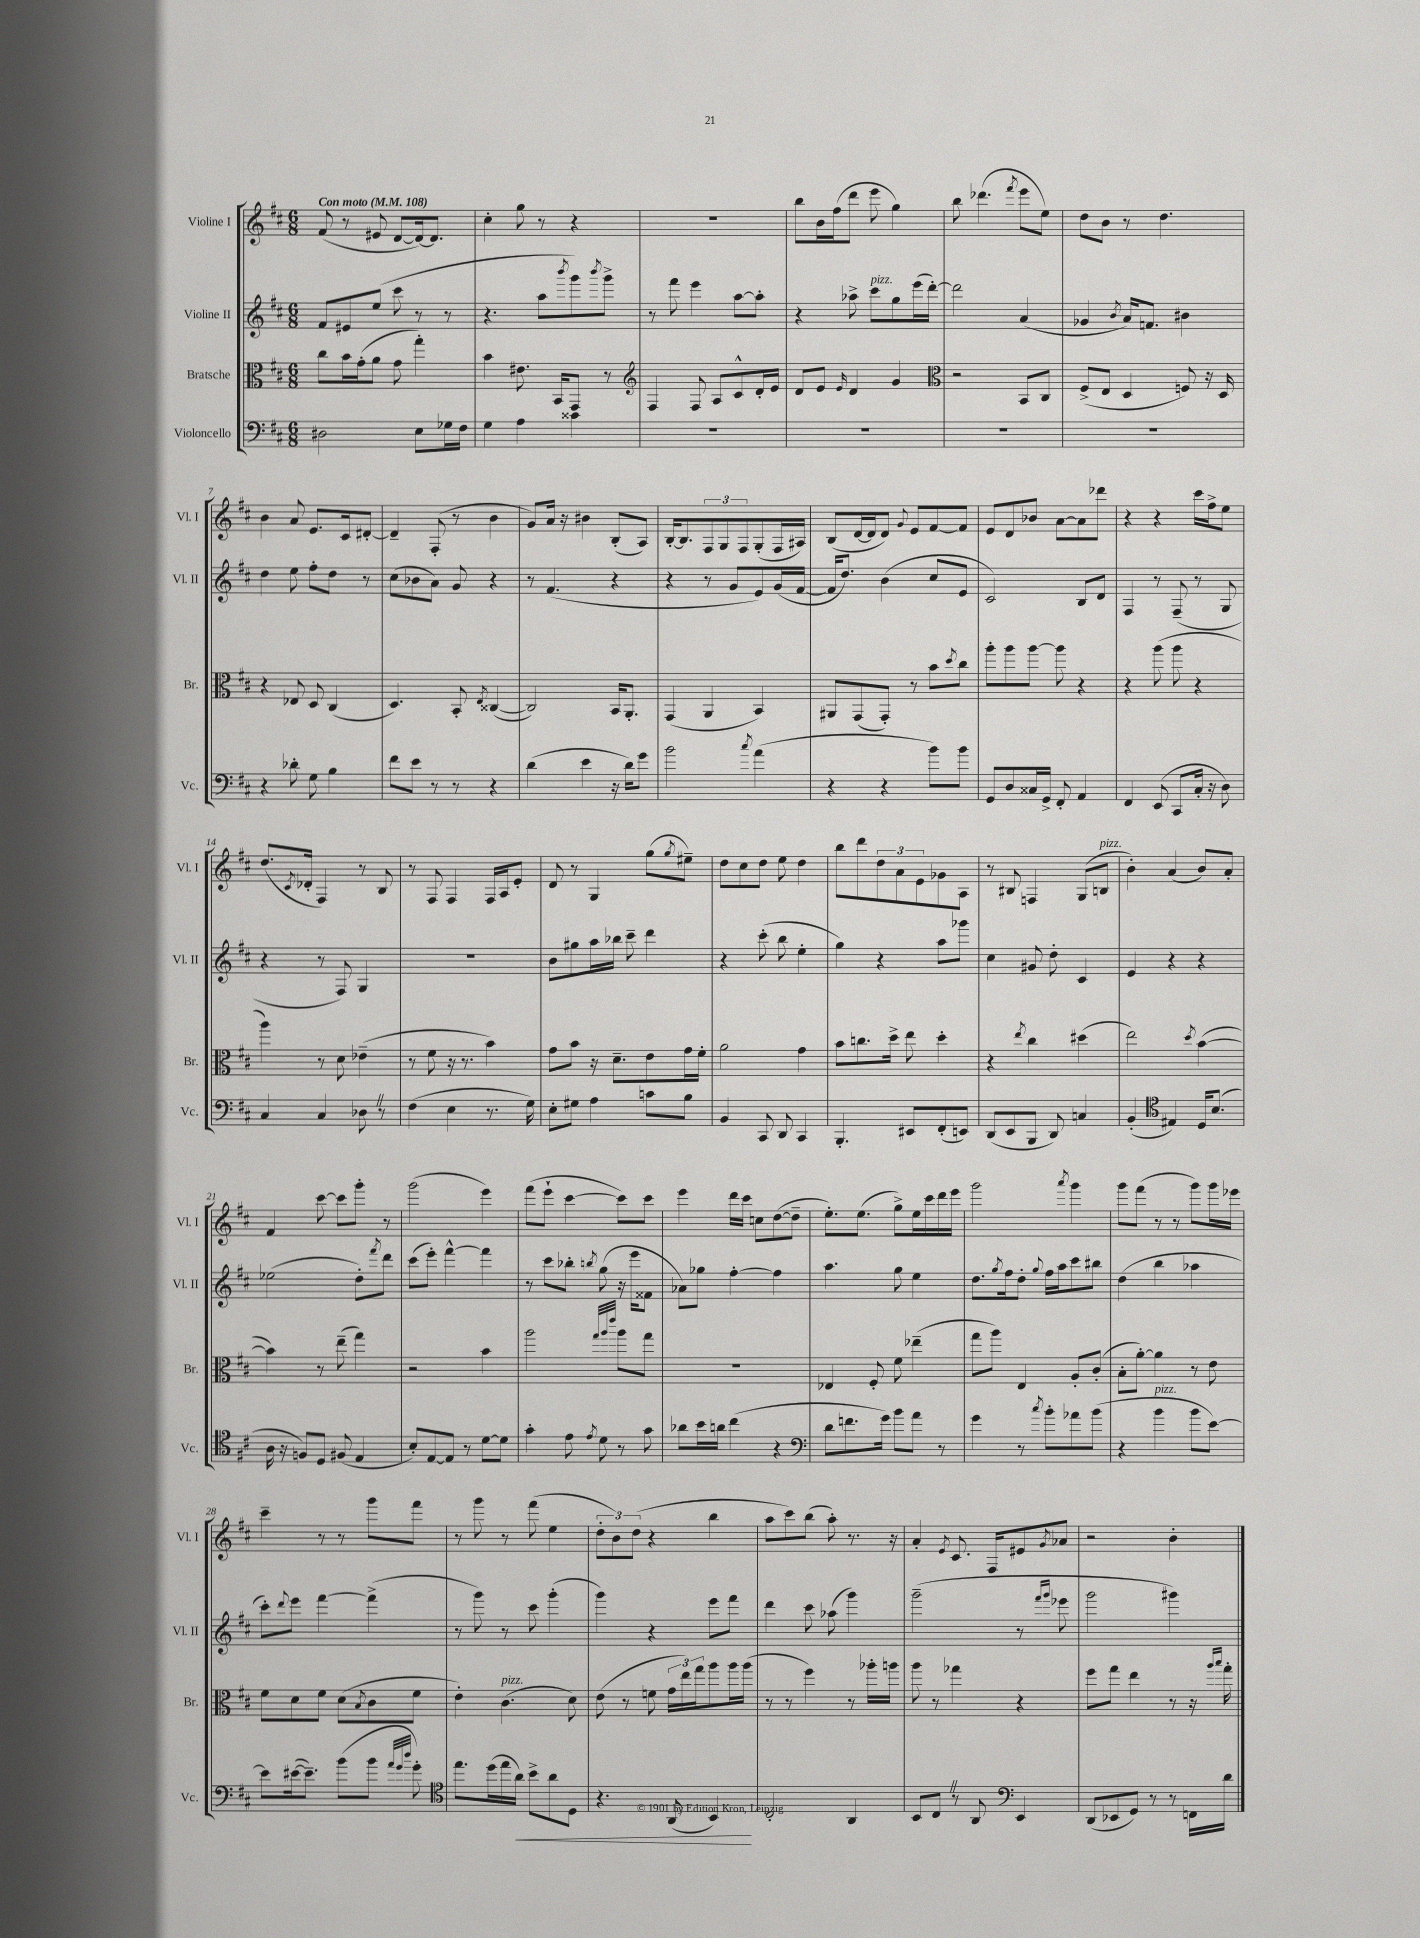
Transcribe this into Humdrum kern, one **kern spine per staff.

**kern	**dynam	**kern	**kern	**kern
*part4	*part4	*part3	*part2	*part1
*staff4	*staff4	*staff3	*staff2	*staff1
*I"Violoncello	*	*I"Bratsche	*I"Violine II	*I"Violine I
*I'Vc.	*	*I'Br.	*I'Vl. II	*I'Vl. I
*clefF4	*	*clefC3	*clefG2	*clefG2
*k[f#c#]	*	*k[f#c#]	*k[f#c#]	*k[f#c#]
*M6/8	*	*M6/8	*M6/8	*M6/8
*MM108	*	*MM108	*MM108	*MM108
=1	=1	=1	=1	=1
!	!	!	!	!LO:TX:a:B:t=Con moto
2D#X\	.	8cc#\L	8f#/L	(8f#/
.	.	16b\L	8e#X/	8r
.	.	(16g'\J	.	.
.	.	8a\J	(8ee/J	8e#X/
.	.	8g\	8ccc#\	[8d/L
8E\L	.	4gg'\)	8r	16d/k_)
.	.	.	.	8.d/J]
16G-X\L	.	.	8r	.
16F#\JJ	.	.	.	.
=2	=2	=2	=2	=2
4G\	.	4b\	4.r	4cc#'\
4A\	.	8.e#X\	.	8gg\
.	.	.	8aa\L	8r
.	.	16BB/KL	.	.
.	.	.	8qbbb/	.
4c##X\	.	8GG/J	8ggg\)	4r
.	.	.	8qbbb/	.
.	.	8r	8ggg^\J	.
=3	=3	=3	=3	=3
*	*	*clefG2	*	*
2.r	.	4F#/	8r	2.r
.	.	.	8fff#\	.
.	.	8F#/	4eee\	.
.	.	8A/L	.	.
.	.	8c#^^/	[8aa\L	.
.	.	16d'/L	8aa'\J]	.
.	.	16e/JJ	.	.
=4	=4	=4	=4	=4
2.r	.	8d/L	4r	8bb\L
.	.	8e/J	.	16b\L
.	.	.	.	(16ff#\J
.	.	16qqe/	.	.
.	.	4d/	8aa-X^\	8ddd\J
!	!	!	!LO:TX:a:i:t=pizz.	!
.	.	.	8ccc#\L	8eee\
.	.	4g/	8gg\	4gg\)
.	.	.	(16eee\L	.
.	.	.	[16ddd'\JJ)	.
=5	=5	=5	=5	=5
*	*	*clefC3	*	*
2.r	.	2r	2ddd\]	8bb\
.	.	.	.	(4.ddd-X\
.	.	.	.	8qfff#/
.	.	8BB/L	(4a/	8eee\L
.	.	8C#/J	.	8ee\J)
=6	=6	=6	=6	=6
2.r	.	(8F#^/L	4g-X/	8dd\L
.	.	8E/J	.	8b\J
.	.	.	8qb/	.
.	.	4D/	16a/KL)	8r
.	.	.	8.fn/J	.
.	.	.	.	4.dd\
.	.	8Fn/)	4b#X\	.
.	.	16r	.	.
.	.	16D/	.	.
!!LO:LB:g=z
=7	=7	=7	=7	=7
4r	.	4r	4dd\	4b\
8d-X'\	.	8E-X/	8ee\	8a/
8G\	.	8D/	8ff#'\L	8.e/L
4B\	.	(4C#/	8dd\J	.
.	.	.	.	16c#/k
.	.	.	8r	[8d#X'/J
=8	=8	=8	=8	=8
8f#\L	.	4.D/)	(8cc#\L	4d#~/]
8e\J	.	.	8b-X\	.
8r	.	.	8a\J)	(8F#'/
8r	.	8BB'/	8g/	8r
.	.	8qE/	.	.
4r	.	([4C##X/	4r	4b\
=9	=9	=9	=9	=9
(4d\	.	2C##/])	8r	8g/L)
.	.	.	(4.f#/	16a/Jk
.	.	.	.	16r
4e\	.	.	.	4b#X\
16r	.	16BB/KL	4r	(8B'/L
16d\KL)	.	8.AA'/J	.	.
8g\J	.	.	.	8A/J)
=10	=10	=10	=10	=10
2b\	.	(4GG/	4r	[16B'/KL
.	.	.	.	8.B/]
.	.	4AA/	8r	12F#/
.	.	.	.	12G/
.	.	.	8g/L	.
.	.	.	.	12F#/
8qcc#/	.	.	.	.
(4a\	.	4BB/)	8e/)	(8G'/
.	.	.	(16g/L	16F#/L
.	.	.	[16f#/JJ	16A#X/JJ)
=11	=11	=11	=11	=11
4r	.	8AA#X/L	16f#/KL]	(8B/L
.	.	.	8.dd/J)	.
.	.	(8GG/	.	[16d/L
.	.	.	.	16d/J]
4r	.	8GG'/J)	(4b\	8d/J)
.	.	.	.	8qqg/
.	.	8r	.	8e/L
8b\L)	.	8b\L	8cc#/L	[8f#/
.	.	8qdd/	.	.
8b\J	.	8cc#\J	8e/J	8f#/J]
=12	=12	=12	=12	=12
8GG/L	.	8aa'\L	2c#/)	8e/L
8D/	.	8aa\	.	8d/
16C##X/L	.	[8aa\J	.	8b-X/J
16GG^/JJ	.	.	.	.
8FF#'/	.	8aa\]	.	[8a\L
4AA/	.	4r	8B/L	8a\]
.	.	.	8d/J	8ddd-X\J
=13	=13	=13	=13	=13
4FF#/	.	4r	4F#/	4r
(8EE/	.	(8aa\	8r	4r
8CC#/L	.	8aa\	(8F#~/	.
16C#'/Jk	.	4r	8r	16ccc#\LL
16r	.	.	.	16ff#^\J
8D\)	.	.	8G/	8ee\J
!!LO:LB:g=z
=14	=14	=14	=14	=14
4C#/	.	4aa\)	4r	(8.dd/L
.	.	.	.	8qc#/
.	.	.	.	16d-X'/Jk
4C#/	.	8r	8r	4F#/)
.	.	8d\	8F#/)	.
8D-XZ\	.	(4e-X~\	4G/	8r
8r	.	.	.	8B/
=15	=15	=15	=15	=15
(4F#\	.	8r	2.r	8r
.	.	8f#\	.	8F#/
4E\	.	16r	.	4F#/
.	.	8.r	.	.
8.r	.	4b\)	.	16F#/LL
.	.	.	.	16A/J
.	.	.	.	8e'/J
16G\)	.	.	.	.
=16	=16	=16	=16	=16
8E'\L	.	8g\L	8b\L	8d/
8G#X\J	.	8b\J	8gg#X\	8r
4A\	.	16r	16aa\L	4G/
.	.	8.d~\L	16bb-X\JJ	.
.	.	.	8ccc#~\	.
8cn\L	.	8e\	4ddd\	(8gg\L
.	.	.	.	8qgg/
8B\J	.	16g\L	.	8ee#X~\J)
.	.	16f#'\JJ	.	.
=17	=17	=17	=17	=17
4BB/	.	2a\	4r	8dd\L
.	.	.	.	8cc#\
8CC#/	.	.	(8ccc#'\	8dd\J
8DD/	.	.	8bb\	8ee\
4CC#/	.	4g\	4ee'\	4dd\
=18	=18	=18	=18	=18
4.BBB'/	.	8b\L	4gg\)	8bb\L
.	.	8.ccn\	.	8ddd\
.	.	.	4r	12dd\
.	.	16dd^\Jk	.	.
.	.	.	.	12a\
8EE#X/L	.	8ee\	.	.
.	.	.	.	12e\
(8FF#'/	.	4dd'\	8aa\L	8g-X\
8EEn/J)	.	.	8ggg-X\J	8A\J
=19	=19	=19	=19	=19
(8DD/L	.	4r	4cc#\	8r
8EE/	.	.	.	8B#X/
.	.	8qee/	.	.
8BBB/J	.	4cc#\	8g#X/	4Fn/
8DD/)	.	.	8dd'\	.
4Cn/	.	(4dd#X\	4c#/	(8G/L
!	!	!	!	!LO:TX:a:i:t=pizz.
.	.	.	.	8Bn/J
=20	=20	=20	=20	=20
(4BB'/	.	2ee\)	4e/	4b'\)
*clefC4	*	*	*	*
4E#X/)	.	.	4r	(4a/
.	.	8qdd/	.	.
16D/KL	.	([4b\	4r	8b/L)
(8.B/J	.	.	.	.
.	.	.	.	8a'/J
!!LO:LB:g=z
=21	=21	=21	=21	=21
16A\	.	4b\])	(2ee-X\	4f#/
16r	.	.	.	.
8Fn/L)	.	.	.	.
8D/J	.	8r	.	[8ccc#\
(8F#X/	.	(8ee~\	.	8ccc#\L]
4E/	.	4gg\)	8dd'\L)	8ggg'\J
.	.	.	8qfff#/	.
.	.	.	8ddd\J	8r
=22	=22	=22	=22	=22
8B'/L)	.	2r	(8ccc#\L	(2ggg\
[8E/	.	.	8eee'\J)	.
8E/J]	.	.	[4fff#^^\	.
8r	.	.	.	.
[8d\L	.	4b\	4fff#\]	4eee\)
8d\J]	.	.	.	.
=23	=23	=23	=23	=23
4g'\	.	2aa\	8r	(8fff#\L
.	.	.	8ccc#\L	8eee`\J
8e\	.	.	8bb-X'\J	[4ccc#\
8qe/	.	.	8qbbn/	.
8d\	.	.	(8gg\	.
.	.	32qqgg/LLL	.	.
.	.	32qqaa/	.	.
.	.	32qqeee/JJJ	.	.
8r	.	8aa\L	16r	8ccc#\L])
.	.	.	16eee\KL	.
8g\	.	8gg\J	8f##X\J	8ccc#\J
=24	=24	=24	=24	=24
8a-X\L	.	2.r	8a-X\L)	4eee\
16b\L	.	.	8gg-X\J	.
16an\JJ	.	.	.	.
(4cc#\	.	.	[4ff#'\	16ddd\LL
.	.	.	.	16ccc#\JJ
.	.	.	.	8ccn\L
4r	.	.	4ff#\]	([8dd\
.	.	.	.	8dd~\J]
=25	=25	=25	=25	=25
*clefF4	*	*	*	*
8d\L	.	4E-X/	4.aa\	8.ee'\L)
8.fn\	.	.	.	.
.	.	.	.	(8.ee\J
.	.	8F#'/	.	.
16g\Jk)	.	.	.	.
8b\L	.	8f#\	8gg\	8gg^\L)
8a\J	.	(4ee-X~\	4ee\	16ee\L
.	.	.	.	16ccc#\
8r	.	.	.	16ddd\
.	.	.	.	16eee\JJ
=26	=26	=26	=26	=26
4g\	.	8gg\L	8.dd\L	2ggg\
.	.	8aa\J)	.	.
.	.	.	8qgg/	.
.	.	.	16ff#\k	.
8r	.	4E/	8dd'\J	.
8qcc#/	.	.	8qqgg/	.
8b'\L	.	.	16ff#\LL	.
.	.	.	16aa\J	.
.	.	.	.	8qaaa/
8a-X\	.	8A'/L	8ccc#\	4ggg\
(8b\J	.	(8c#'/J	8bb#X\J	.
=27	=27	=27	=27	=27
4r	.	8B'\L	(4dd\	8ggg\L
.	.	[8a'\J)	.	(8fff#\J
!LO:TX:a:i:t=pizz.	!	!	!	!
4b\	.	4a\]	4bb\	8r
.	.	.	.	8r
8b\L	.	8r	4aa-X\	8ggg\L)
[8e\J)	.	8e\	.	16ggg\L
.	.	.	.	16eee-X\JJ
!!LO:LB:g=z
=28	=28	=28	=28	=28
8e\L]	.	8f#\L	8ccc#'\L)	4ccc#~\
.	.	.	8qqddd/	.
([16e#X\k	.	8d\	8eee\J	.
8.e#~\J])	.	.	.	.
.	.	8f#\J	[4fff#\	8r
(8b\L	.	(8d\L	.	8r
.	.	8qB/	.	.
8b\J	.	8c#\	(4fff#^\]	8ggg\L
32qqa/LLL	.	.	.	.
32qqg/	.	.	.	.
32qqdd/JJJ	.	.	.	.
8g'\)	.	8f#\J	.	8fff#\J
=29	=29	=29	=29	=29
*clefC4	*	*	*	*
8.ee\L	.	4e'\)	8r	8r
.	.	.	8ggg\)	8ggg\
(16dd\L	.	.	.	.
!	!	!LO:TX:a:i:t=pizz.	!	!
16ee\	.	(4.c#\	8r	8r
!	!LO:HP:b	!	!	!
16a\JJ)	<	.	.	.
8b^\L	.	.	8ccc#\	(8fff#\
8a\	.	.	(4ggg'\	4ee\
8D\J	.	8d\)	.	.
=30	=30	=30	=30	=30
4.r	.	(8e\	4ggg\)	12dd'\L
.	.	.	.	12b\)
.	.	8r	.	.
.	.	.	.	(12dd\J
.	.	8fn\	4r	4r
(8AA/	.	24g\LL	.	.
.	.	24ee\)	.	.
.	.	24gg\J	.	.
4BB/)	.	8aa\	8eee\L	4bb\
.	.	16aa\L	8fff#\J	.
.	.	(16aa\JJ	.	.
.	[	.	.	.
=31	=31	=31	=31	=31
2C#'/	.	8r	4ddd\	8aa\L
.	.	8r	.	8ccc#\)
.	.	4ff#\)	8ccc#\	(8bb\J
.	.	.	(8aa-X\	8aa'\)
4AA/	.	8r	4ggg\)	8.r
.	.	16aa-X'\LL	.	.
.	.	16aan\JJ	.	16r
=32	=32	=32	=32	=32
8BB/L	.	8aa\	(2ggg~\	4a'/
8C#Z/J	.	8r	.	.
.	.	.	.	8qe/
8r	.	4gg-X\	.	8.c#/
8AA/	.	.	.	.
.	.	.	.	16F#/KL
*clefF4	*	*	*	*
4EE/	.	4r	8r	8e#X/
.	.	.	16qqfff#/LL	.
.	.	.	16qqggg/JJ	8qg/
.	.	.	8eee-X\	8a-X/J
=33	=33	=33	=33	=33
(8DD/L	.	8ff#\L	2ggg\	2r
8EE-X/	.	8gg\J	.	.
8GG/J)	.	4ee\	.	.
8r	.	.	.	.
8r	.	8r	4ggg#X\)	4b'\
16FFn\LL	.	16r	.	.
.	.	16qqaa/LL	.	.
.	.	16qqbb/JJ	.	.
16d\JJ	.	16gg'\	.	.
==	==	==	==	==
*-	*-	*-	*-	*-
